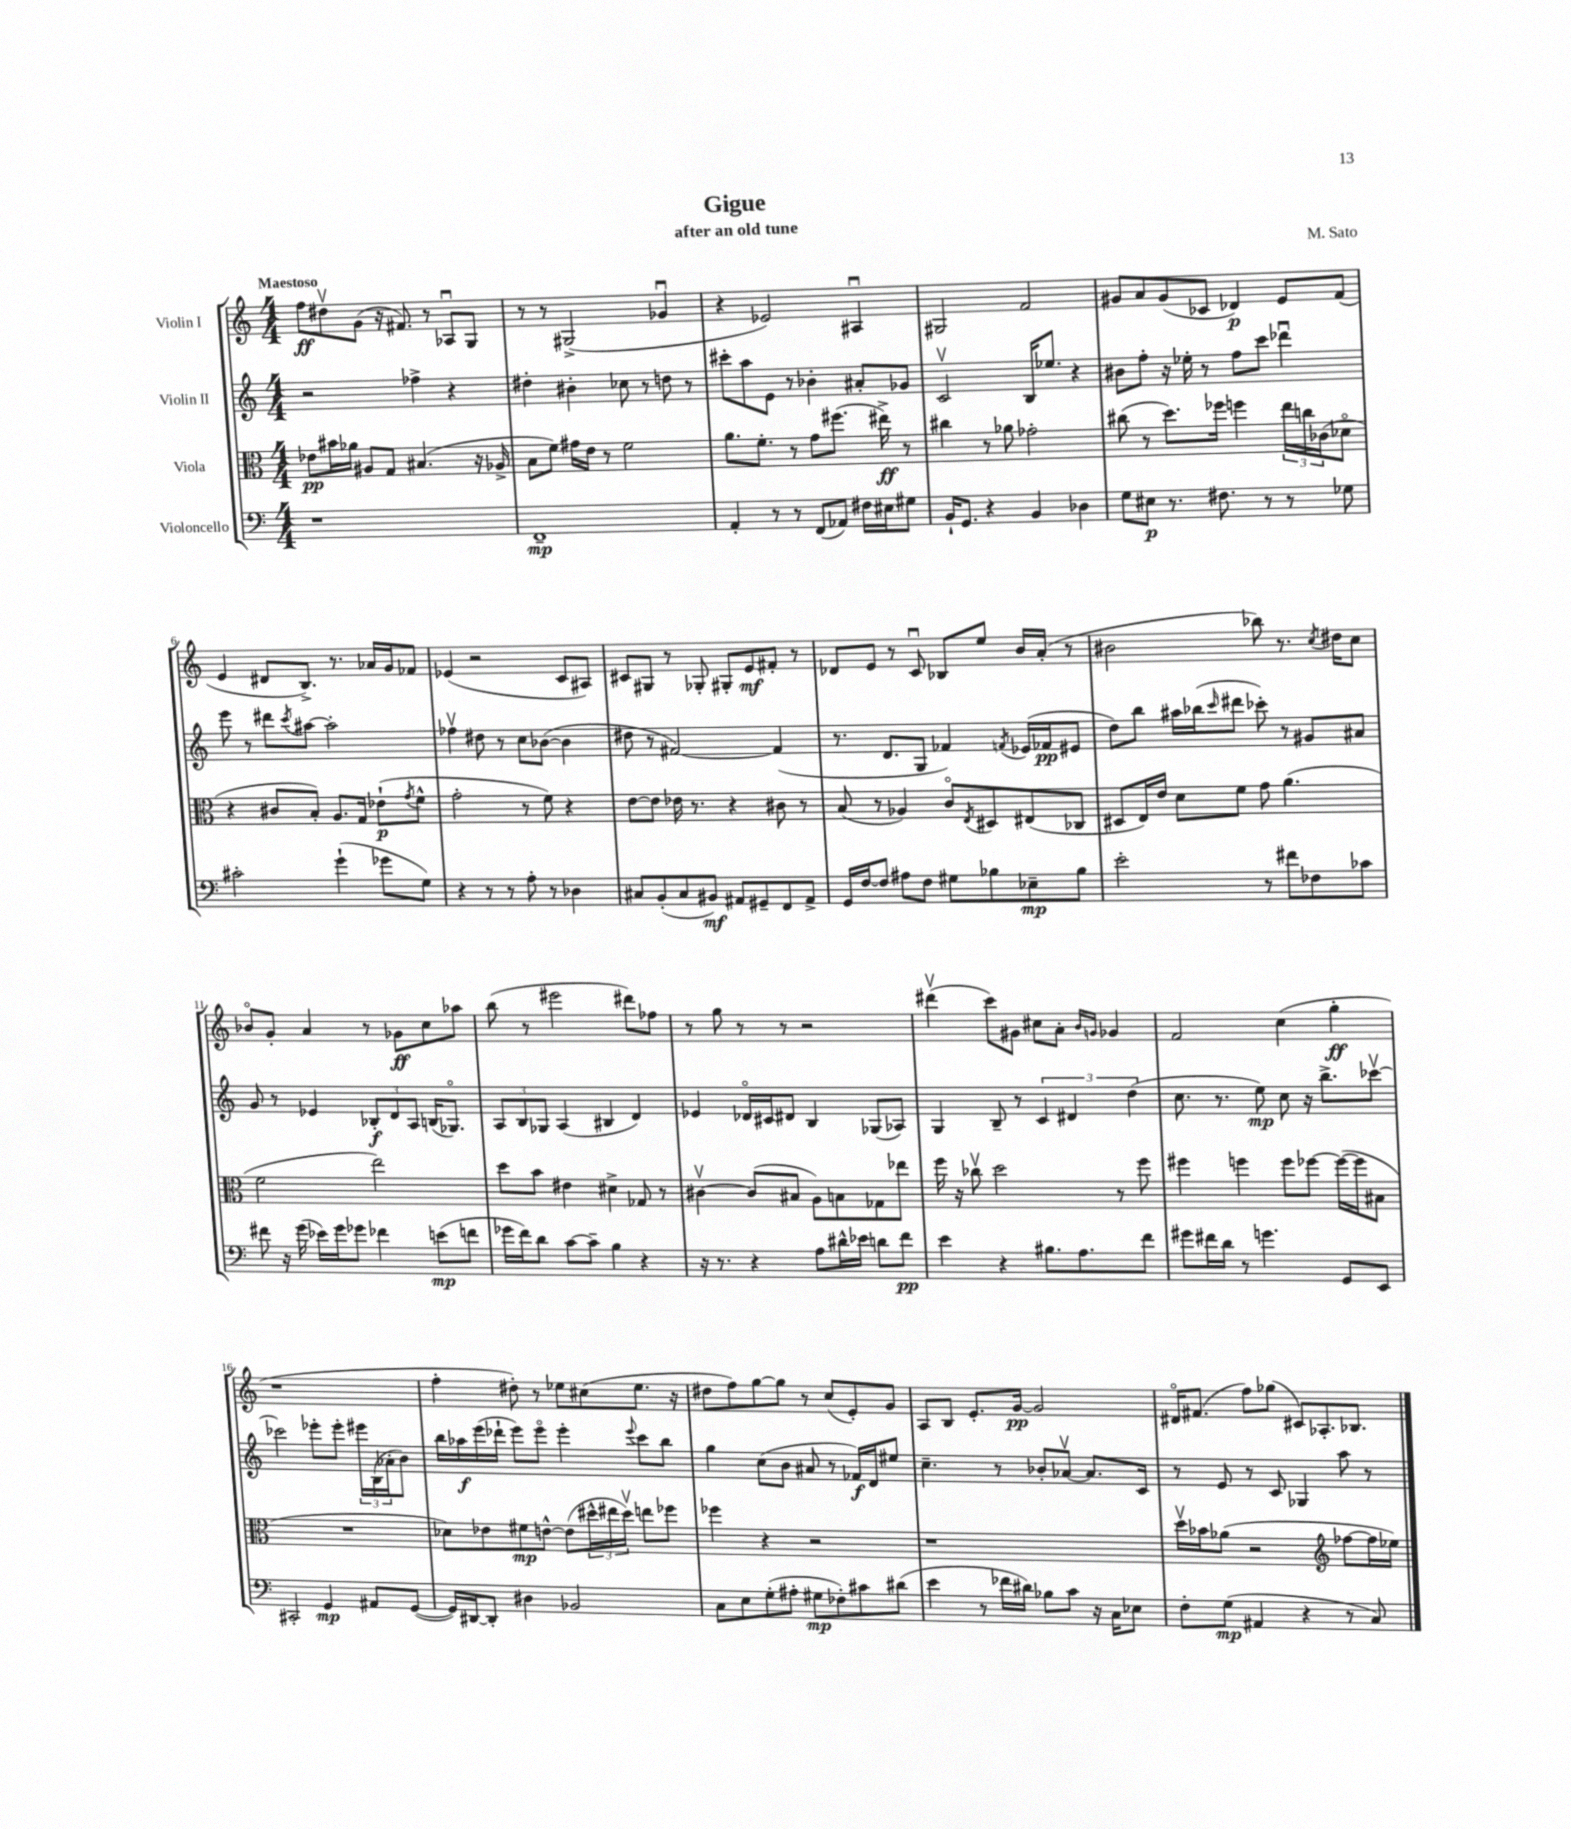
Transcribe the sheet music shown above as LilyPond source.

\header { title = "Gigue" composer = "M. Sato" subtitle = "after an old tune" }
<<
\new StaffGroup <<
\new Staff = "s0" \with { instrumentName = "Violin I" } {
    \clef treble \key c \major \numericTimeSignature \time 4/4 \tempo "Maestoso"
    f''8\ff dis''8\upbow g'8( r16 fis'8.) r8 aes8\downbow g8 |
    r8 r8 gis2->( ges'4\downbow |
    r4 ees'2) ais4\downbow |
    gis2 f'2 |
    gis'8 a'8 gis'8( ces'8 des'4\p) e'8 f'8( |
    e'4 dis'8 b8.->) r8. aes'16 g'16 fes'8 |
    ees'4( r2 c'8 ais8) |
    cis'8 gis8 r8 ges8-. gis8-. e'8\mf fis'8-. r8 |
    des'8 e'8 r8 c'8\downbow bes8 e''8 b'16 a'16-.( r8 |
    bis'2 bes''8) r8. \acciaccatura { c''8 } dis''16 c''8 |
    bes'8\flageolet g'8-. a'4 r8 ges'8\ff c''8 aes''8 |
    b''8( r8 eis'''2 dis'''8) fes''8 |
    r8 g''8 r8 r8 r2 |
    dis'''4\upbow( c'''8) gis'8 cis''8 a'8-. \grace { b'16 g'16 } ges'4 |
    f'2 c''4( g''4-.\ff |
    r1 |
    f''4-. dis''8-.) r8 ees''8 cis''8( ees''8. r16 |
    dis''8 f''8) g''8~ g''8 r8 c''8( e'8-.) g'8 |
    a8 b8 e'8.-. g'16~\pp g'2 |
    dis'16\flageolet fis'8.( f''8) ges''8( cis'8) aes8.-. bes8. \bar "|." |
}
\new Staff = "s1" \with { instrumentName = "Violin II" } {
    \clef treble \key c \major \numericTimeSignature \time 4/4
    r2 fes''4-> r4 |
    dis''4-. bis'4-. ces''8 r8 d''8 r8 |
    cis'''8-. a''8 e'8 r8 bes'4-. ais'8-. ges'8 |
    c'2\upbow b16 ees''8. r4 |
    bis'8 f''8-. r16 ees''16-. r8 f''8 c'''8 des'''4\downbow |
    e'''8 r8 dis'''8 \acciaccatura { c'''8 } ais''8~ ais''2-. |
    fes''4\upbow dis''8 r8 c''8 bes'8~( bes'4 |
    dis''8 r8 fis'2~) fis'4( |
    r8. d'8. g8 fes'4) \acciaccatura { f'8 } ees'16( fes'16\pp eis'8 |
    d''8) b''8 ais''16 bes''16( \grace { c'''16 } dis'''8 ces'''8-.) r8 gis'8 ais'8 |
    g'8 r8 ees'4 \tuplet 3/2 { bes8-.\f d'8 a8 } b16( ges8.\flageolet) |
    \tuplet 3/2 { a8 b8 ges8 } a4( bis4 d'4) |
    ees'4 des'16\flageolet cis'16 dis'8 b4 ges8( aes8) |
    g4 b8-- r8 \tuplet 3/2 { c'4 dis'4 d''4( } |
    c''8. r8. e''8\mp) c''8 r16 b''8.-> ces'''8~\upbow |
    ces'''2 ees'''8-. ees'''8-. \tuplet 3/2 { eis'''16 b16( aes'16-. } b'8) |
    b''16 aes''16\f e'''16( des'''16-! e'''8) e'''8\flageolet e'''4-. \appoggiatura { e'''8 } c'''8 b''8 |
    g''4 c''8( b'8 ais'8 r8 fes'16\f) d'16 eis''8 |
    c''4.-- r8 bes'8-. aes'8~\upbow aes'8. c'16 |
    r8 e'8 r8 c'8 ges4 a''8 r8 \bar "|." |
}
\new Staff = "s2" \with { instrumentName = "Viola" } {
    \clef alto \key c \major \numericTimeSignature \time 4/4
    ees'8\pp bis'16 aes'16 ais8 g8 bis4.( r16 aes16-> |
    b8 f'8) gis'16 e'16 r8 f'2 |
    a'8. f'8.-. r8 g'8 fis''8.( eis''16->\ff) r8 |
    cis''4 r8 aes'8 ges'2-. |
    cis''8( r8 d''8.) fes''16 f''4 \tuplet 3/2 { e''16 c''16 ces'16( } des'8\flageolet |
    r4 cis'8 b8-.) a8. g16 ees'8-!\p( \acciaccatura { g'8 } f'8-^ |
    g'2-. r8 f'8) r4 |
    e'8~ e'8 ees'16 r8. r4 cis'8 r8 |
    b8( r8 aes4) c'8\flageolet \acciaccatura { e8 } dis8 eis8( ces8 |
    dis8 e16) e'16 d'8 f'8 g'8 a'4.( |
    f'2 e''2) |
    d''8 b'8 eis'4 dis'4-> ges8 r8 |
    cis'4~\upbow cis'8( bis8 a8) b8 ges8 ees''8 |
    f''16 r16 ces''8\upbow d''2 r8 f''8 |
    fis''4 f''4 f''8 fes''8~ fes''16~( fes''16 bis8 |
    R1 |
    des'8) ees'8 fis'8\mp e'8~-^ e'8( \tuplet 3/2 { dis''16-^ eis''16 dis''16\upbow) } e''8 fes''8 |
    fes''4 r4 r2 |
    r1 |
    d''16\upbow bes'16 aes'8( r2 \clef treble fes''8~ fes''16 ees''16) \bar "|." |
}
\new Staff = "s3" \with { instrumentName = "Violoncello" } {
    \clef bass \key c \major \numericTimeSignature \time 4/4
    r1 |
    f,1--\mp |
    a,4-. r8 r8 f,8( aes,8) fis16 eis16 gis8 |
    b,16-! g,8. r4 b,4 des4 |
    g8 eis8\p r8. fis8. r8 r8 ges8 |
    cis'2-. g'4-!( ges'8 g8) |
    r4 r8 r8 a8-. r8 des4 |
    cis8 b,8-.( cis8 bis,8\mf) ais,8 gis,8-- f,8 ais,8-> |
    g,16 f16~ f8 ais8 f8 gis8 bes8 ees8--\mp bes8 |
    e'2-. r8 fis'8 fes8 ces'8 |
    fis'8 r16 g'16( ees'16) g'16 ges'8 fes'4 e'8\mp( f'8 |
    ges'16 f'16) d'8 c'8~ c'8-- b4 r4 |
    r16 r8. r4 a8 dis'16-^ ees'16 d'8 f'8\pp |
    e'4 r4 bis8. a8. f'8 |
    gis'8 fis'16 d'16 r8 g'4. g,8 e,8 |
    cis,2-. g,4\mp ais,8 g,8~( |
    g,16) dis,16~ dis,8-. dis4 bes,2 |
    c8 e8 g8-.( ais8-. gis8\mp fes8-.) cis'8 dis'8( |
    e'4 r8 fes'16 dis'16) bes8 c'8 r16 c16 ees8 |
    f8-. g8\mp( ais,4 r4 r8 c8) \bar "|." |
}
>>
>>
